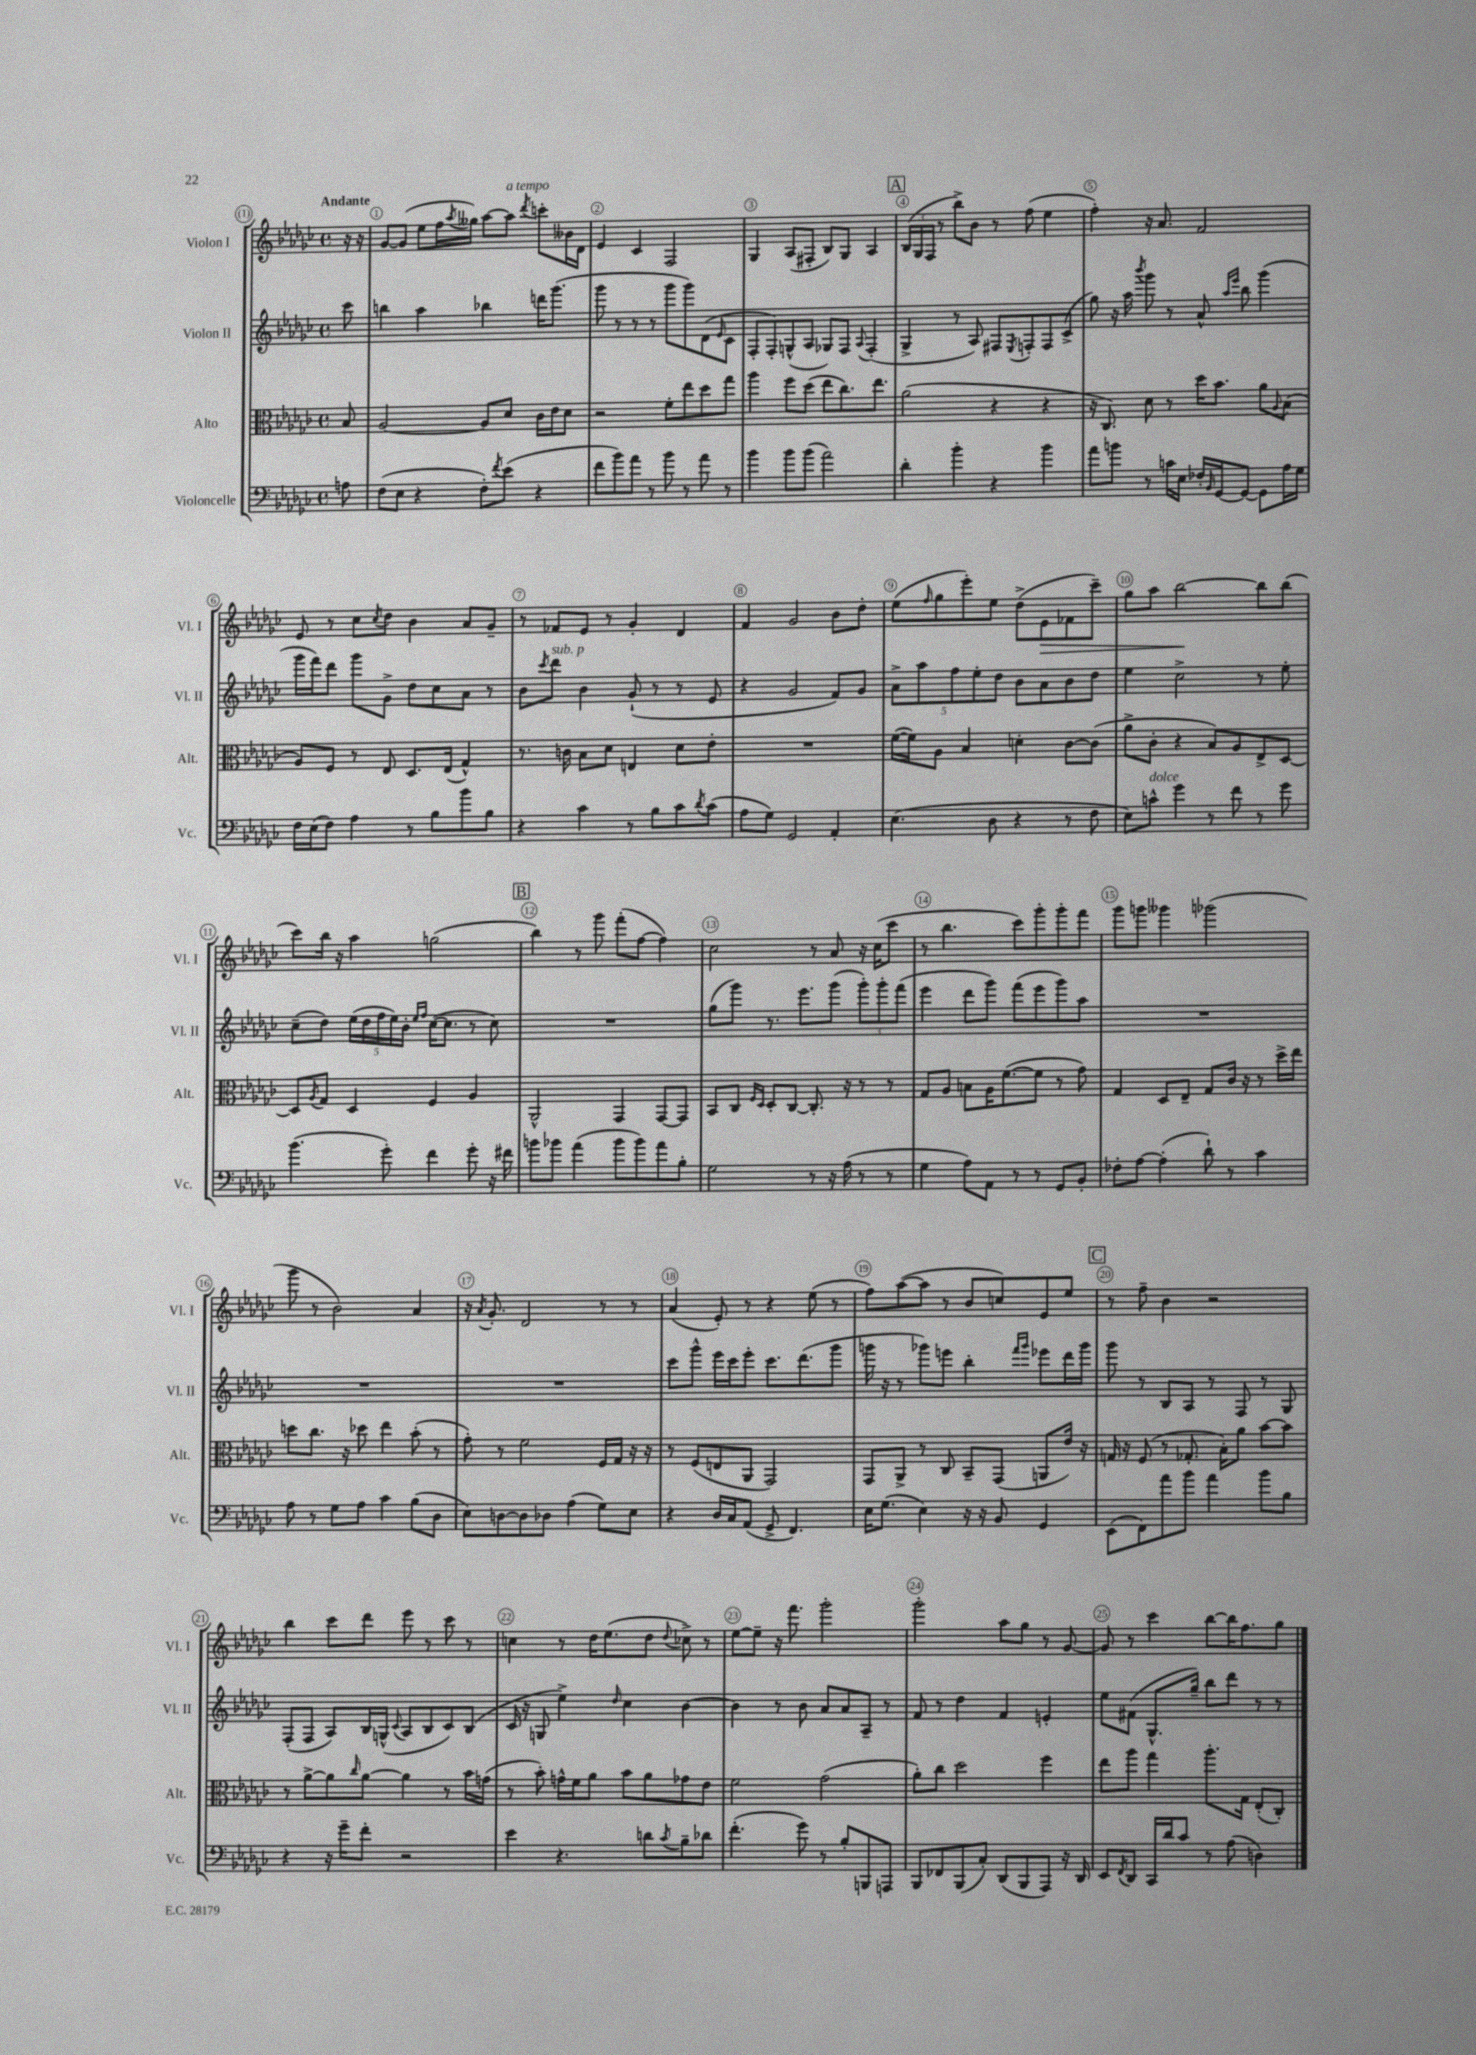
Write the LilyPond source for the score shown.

<<
\new StaffGroup <<
\new Staff = "s0" \with { instrumentName = "Violon I" shortInstrumentName = "Vl. I" } {
    \clef treble \key ges \major \defaultTimeSignature \time 4/4 \partial 8 \tempo "Andante"
    r16 r16 |
    ges'8~ ges'8( ees''8 f''16 \acciaccatura { aes''8 } geses''16) aes''8~ aes''8^\markup { \italic "a tempo" } \acciaccatura { des'''8 } c'''8-. beses'16 des'16 |
    ees'4 ces'4 f2 |
    ges4 aes8( fis8-. bes8) ges8 aes4 |
    \mark \markup { \box "A" } \tuplet 3/2 { bes16( ges16 f16 } r8 bes''8->) bes'8 r8 f''8( ees''4 |
    f''4-.) r16 aes'8. f'2 |
    ees'8 r8 ces''8 \acciaccatura { ces''8 } des''8 bes'4 aes'8 ges'8-- |
    r8 fes'8 ees'8 r8 ges'4-. des'4 |
    f'4 ges'2 bes'8 des''8-. |
    ees''8( \grace { f''16 } ges''8 ees'''8-.) ees''8 des''8->( ees'8\> fes'8 ces'''8--) |
    ges''8 aes''8 bes''2~\! bes''8 bes''8( |
    ces'''8) bes''16 r16 aes''4 g''2( |
    \mark \markup { \box "B" } bes''4) r8 ges'''8 f'''8-.( f''8~ f''4) |
    ces''2 r8 aes'8 r16 ces''16( ces'''8 |
    r8 bes''4. ces'''8) ges'''8-. ges'''8-. f'''8 |
    ges'''8 g'''8 geses'''4 ges'''2( |
    ges'''8 r8 bes'2) aes'4 |
    r16 \acciaccatura { aes'8 } ges'8.-. des'2 r8 r8 |
    aes'4( ees'8-.) r8 r4 ees''8( r8 |
    f''8) aes''8~( aes''8 r8 bes'8 c''8) ees'8 ees''8 |
    \mark \markup { \box "C" } r8 f''8-- bes'4 r2 |
    bes''4 ces'''8 des'''8 ees'''8 r8 ces'''8 r8 |
    c''4 r8 des''16 ees''8.( des''8 \appoggiatura { des''8 } ces''8->) r8 |
    ees''8~ ees''8-- r16 f'''8. ges'''2-. |
    ges'''2-. aes''8 ges''8 r8 ges'8~ |
    ges'8 r8 ces'''4 bes''8~ bes''16 f''8. ges''8 \bar "|." |
}
\new Staff = "s1" \with { instrumentName = "Violon II" shortInstrumentName = "Vl. II" } {
    \clef treble \key ges \major \defaultTimeSignature \time 4/4 \partial 8
    ces'''8 |
    b''4 aes''4 bes''4 d'''16 ges'''8.( |
    ges'''8 r8 r8 r8 ges'''8 ges'''8) des'8( \grace { ees'16 } ces'8 |
    f8-. f8-.) g8-^( aes8 ges8) f8 \appoggiatura { aes8 } f4-.( |
    \mark \markup { \box "A" } ges4-> r8 aes8) fis8 \acciaccatura { ees8 } f8-. f8 ces'8->( |
    ges''8) r16 aes''16 \acciaccatura { bes'''8 } ges'''8 r8 aes'8-^ \grace { aes''16 ees'''16 } bes''8 ges'''4( |
    ges'''16 f'''16) des'''8 ges'''8 ges'8-> des''8 ces''8 aes'8 r8 |
    bes'8 \acciaccatura { ces'''8 } des'''8^\markup { \italic "sub. p" } bes'4 ges'8-!( r8 r8 ees'8 |
    r4 ges'2 f'8) ges'8 |
    \tuplet 5/4 { aes'8-> aes''8 f''8 ees''8-. des''8 } bes'8 aes'8 bes'8 des''8 |
    ees''4 ces''2-> r8 ees''8-. |
    ces''8--( des''8) \tuplet 5/4 { ees''16( des''16 f''16 ees''16) bes'16-. } \grace { ees''16 f''16 } ces''16~( ces''8. r8 ces''8) |
    \mark \markup { \box "B" } R1 |
    ges''8( ges'''8) r8. ees'''8. ges'''8( \tuplet 3/2 { ges'''8-.) ges'''8-. f'''8( } |
    ees'''4 des'''8 ges'''8) f'''8( ees'''8 ges'''8) aes''8 |
    R1 |
    R1 |
    R1 |
    ces'''8 ges'''8-^ ees'''16 ces'''16 ees'''8-. ces'''8. des'''8.( ges'''8 |
    g'''16 r16 r8 ges'''8) e'''8 bes''4-. \grace { f'''16 ges'''16 } ees'''8 des'''16 ges'''16 |
    \mark \markup { \box "C" } ges'''8 r8 bes8 aes8 r8 f8 r8 ges8 |
    f8-.( f8 aes8) bes16 g16-^( \appoggiatura { ces'8 } aes8 bes8 ces'8) bes8( |
    ces'16 r16 g8 ees''4->) \grace { des''16 } ces''4 bes'4~ |
    bes'4 r8 bes'8 aes'8 aes'8 aes8-- r8 |
    f'8 r8 des''4 f'4 e'4-. |
    ees''8 fis'8( ges8.-^ ges''16--) bes''8 des'''8 r8 r8 \bar "|." |
}
\new Staff = "s2" \with { instrumentName = "Alto" shortInstrumentName = "Alt." } {
    \clef alto \key ges \major \defaultTimeSignature \time 4/4 \partial 8
    bes8 |
    aes2~ aes8 des'8 ces'16 ees'16 des'8 |
    r2 f'8-. ees''8 des''8 ges''8 |
    aes''4 f''8 des''8( ees''8 ces''8.) ees''8. |
    \mark \markup { \box "A" } aes'2( r4 r4 |
    r16 ces8.) des'8 r8 des''16 bes'8. aes'8 \appoggiatura { aes8 } bes8( |
    aes8) f8 r8 ees8 des8. ees16( ges4-^) |
    r8. c'16 bes8 des'8 e4 des'8 ees'8-. |
    R1 |
    f'16~( f'16) aes8 bes4 d'4-. ces'8~ ces'8( |
    aes'8-> ces'8-. r4 bes8) aes8 ees8-> des8~ |
    des8 \acciaccatura { aes8 } ges8 des4 f4 aes4 |
    \mark \markup { \box "B" } aes,2-^ ges,4 ges,8~ ges,8 |
    bes,8 ces8 \grace { f16 des16 } des8-. ces8~ ces8.-. r16 r8 r8 |
    ges8 aes8 b8 aes16 f'8.~( f'8 r8 ges'8) |
    ges4 des8 ees8-- ges8 ces'16 r16 r8 des''16-> ees''16 |
    d''8 ces''8. r16 des''8 ees''4 bes'8-.( r8 |
    ges'8-.) r8 f'2 f16 ges16 r16 r16 |
    r8 f8( e8 aes,8 ges,2) |
    ges,8 aes,8-> r8 ces8 bes,8-- ges,8( a,8 ees'16) r16 |
    \mark \markup { \box "C" } g16 r16 f8( r8 ges8.-. bes16-.) aes'8 bes'8~ bes'8 |
    r8 aes'8~-> aes'8 \grace { ces''16 } aes'8~ aes'4 r8 bes'16 g'16( |
    r8 bes'8-.) g'16-^ f'16 aes'8 bes'8 aes'8 ges'8 ees'8 |
    f'2 ges'2( |
    aes'8-.) ces''8 des''2 f''4 |
    ees''8 aes''8 ges''4 aes''8.-. ges16 ees8-.( ces8-.) \bar "|." |
}
\new Staff = "s3" \with { instrumentName = "Violoncelle" shortInstrumentName = "Vc." } {
    \clef bass \key ges \major \defaultTimeSignature \time 4/4 \partial 8
    a8 |
    f8( ees8 r4 f8-.) \acciaccatura { f'8 } ees'8( r4 |
    f'8 bes'8) aes'8 r8 bes'8 r8 aes'8 r8 |
    bes'4 bes'8 bes'8( aes'2) |
    \mark \markup { \box "A" } des'4-. bes'4-. r4 bes'4 |
    aes'8 b'8 r8 c'16 ees16 fes16-. \grace { bes,16 } ges,16~ ges,8~ ges,8 aes16 ges16 |
    f16 ees16( f8) aes4 r8 bes8 bes'8 bes8 |
    r4 ces'4 r8 bes8 ces'8 \acciaccatura { des'8 } ces'8( |
    aes8 ges8) ges,2 aes,4-. |
    ees4.( des8 r4 r8 f8 |
    ees8) c'8-^^\markup { \italic "dolce" } ges'4 r8 f'8 r8 ges'8 |
    bes'4.( ges'8-.) f'4 ges'8-. r16 fis'16 |
    \mark \markup { \box "B" } b'8 bes'8 aes'4( bes'8 bes'8) aes'8 bes8-. |
    ges2 r8 r16 aes16( r8 r8 |
    ges4 aes8) aes,8 r8 r8 ges,8 bes,8-. |
    fes8-. aes8~ aes4-.( des'8-!) r8 ces'4 |
    aes8 r8 ges8 aes8 ces'4 bes8( des8 |
    ees8) d8~ d8 des8 aes4( ges8) ees8 |
    r4 des16 ces16 aes,8( ges,8-> f,4.) |
    ees16 ges8.( ees4) r16 r16 bes,8 ges,4 |
    \mark \markup { \box "C" } ees,8( f,8) aes'8 bes'8 aes'4 bes'8 bes8 |
    r4 r16 ges'16-- f'8-. r2 |
    ees'4 r4. d'8 \acciaccatura { ces'8 } bes8-- des'8 |
    f'4.-.( ges'8) r8 bes8-. b,,8 a,,8 |
    bes,,8 fes,8 bes,,8( ces8-.) des,8( bes,,8 aes,,8) r16 des,16 |
    ees,8 \acciaccatura { f,8 } des,8 ces,16 des'16 ces'8 r8 aes8( d4) \bar "|." |
}
>>
>>
\layout { \context { \Score \override BarNumber.break-visibility = ##(#f #t #t) barNumberVisibility = #all-bar-numbers-visible \override BarNumber.stencil = #(make-stencil-circler 0.1 0.3 ly:text-interface::print) } }
